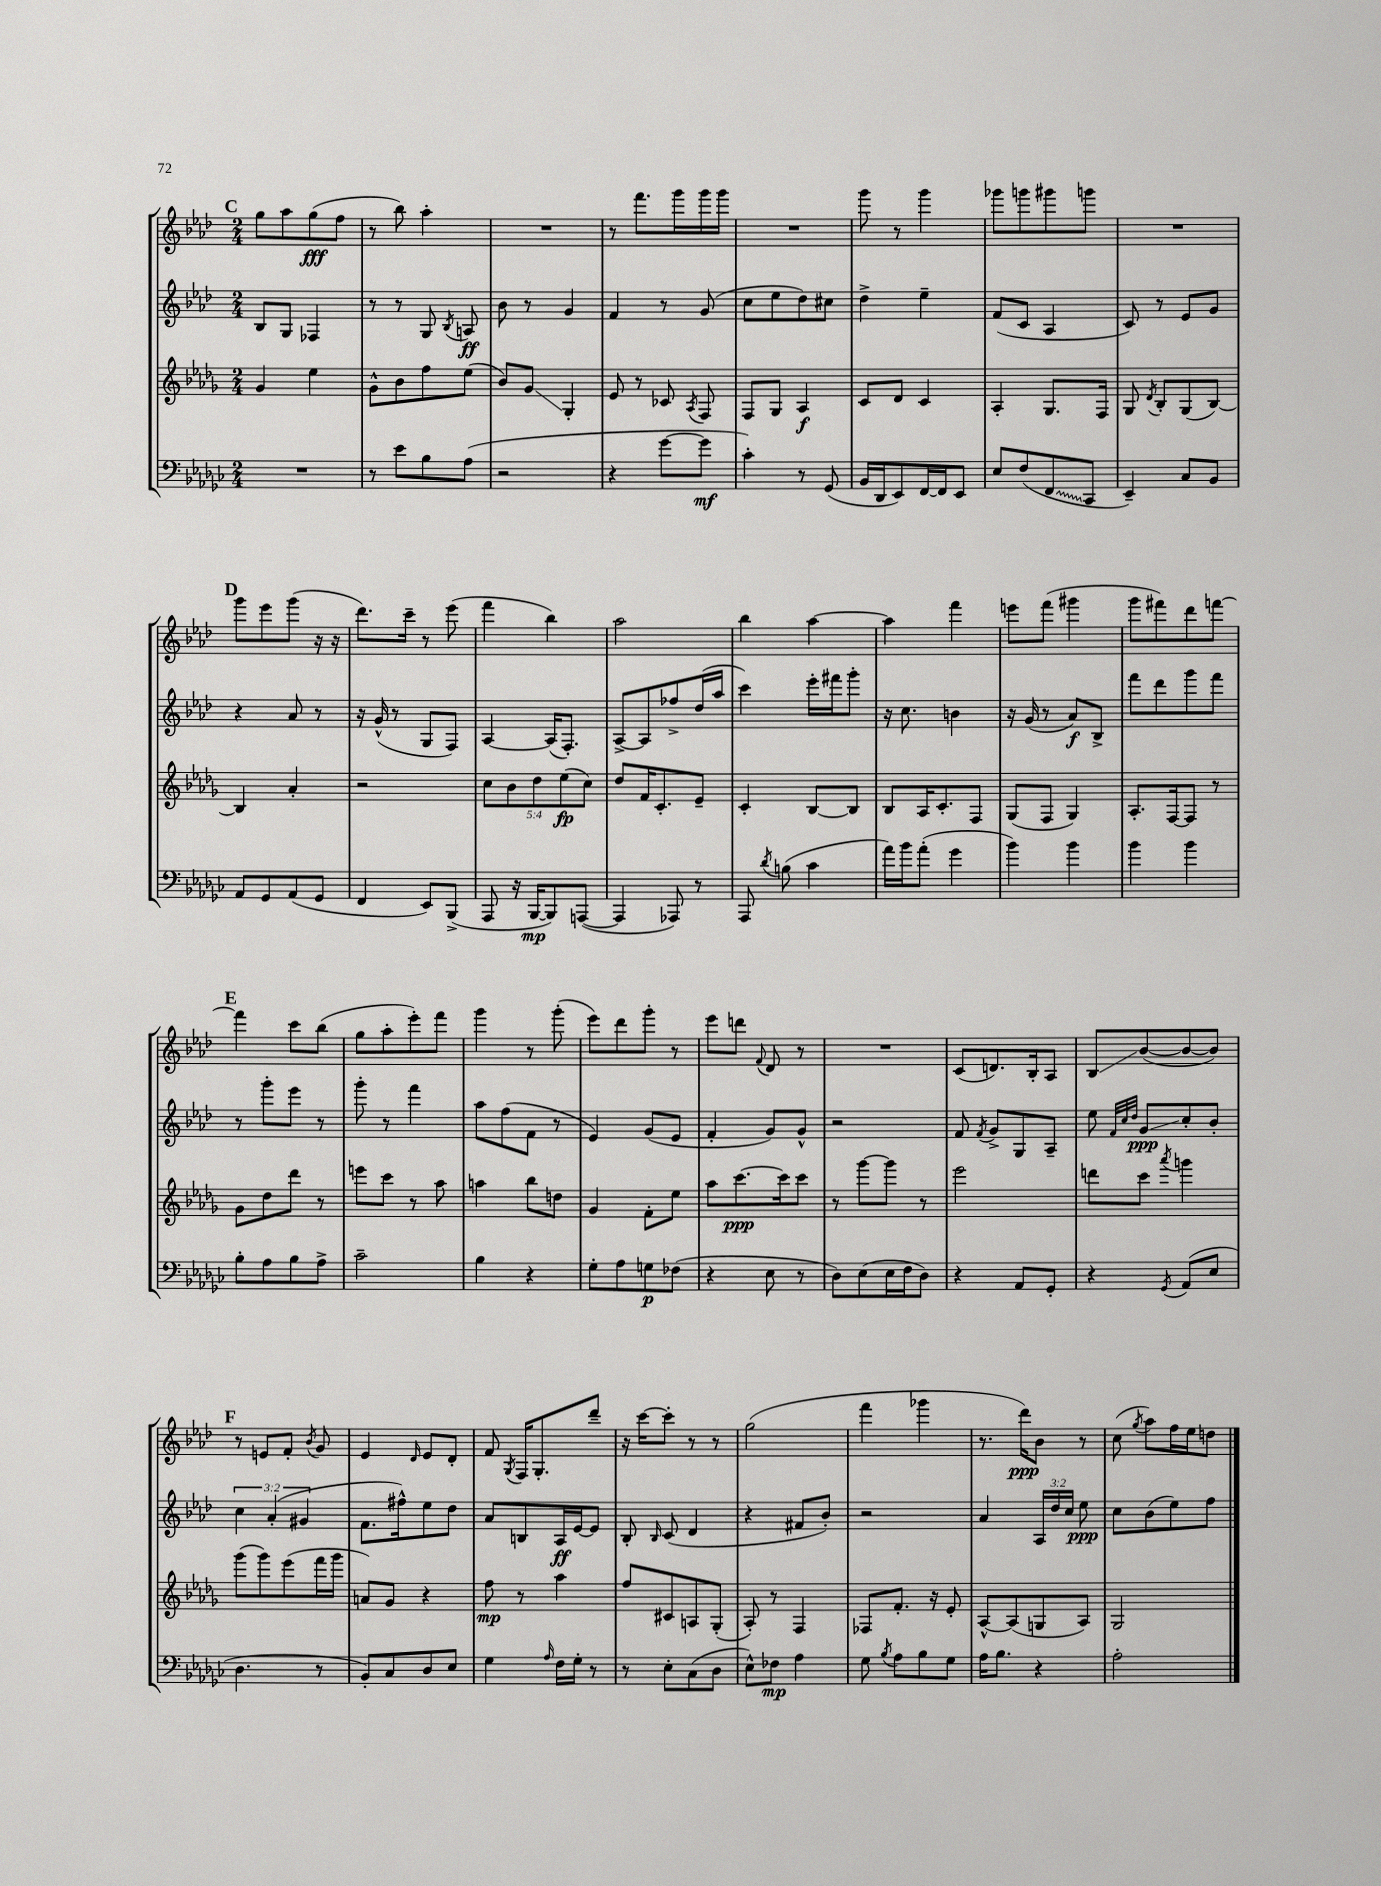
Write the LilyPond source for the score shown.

<<
\new StaffGroup <<
\new Staff = "s0" {
    \clef treble \key aes \major \numericTimeSignature \time 2/4
    \autoBeamOff \mark \markup { \bold "C" } g''8[ aes''8 g''8\fff( f''8] |
    r8 bes''8) aes''4-. |
    R2 |
    r8 f'''8.[ g'''16 g'''16 g'''16] |
    R2 |
    g'''8 r8 g'''4 |
    ges'''8[ g'''8 gis'''8 g'''8] |
    R2 |
    \mark \markup { \bold "D" } g'''8[ ees'''8 g'''8]( r16 r16 |
    des'''8.[) c'''16]-- r8 ees'''8( |
    f'''4 bes''4) |
    aes''2 |
    bes''4 aes''4~ |
    aes''4 f'''4 |
    e'''8[ f'''8]( gis'''4 |
    g'''8[ fis'''8) des'''8 f'''8]~ |
    \mark \markup { \bold "E" } f'''4 c'''8[ bes''8]( |
    g''8[ aes''8-. ees'''8-.) f'''8] |
    g'''4 r8 g'''8-.( |
    ees'''8[) des'''8 g'''8]-. r8 |
    ees'''8[ d'''8] \appoggiatura { f'8 } des'8 r8 |
    R2 |
    c'8[( d'8.) bes16-. aes8] |
    bes8[\glissando bes'8~( bes'8~ bes'8]) |
    \mark \markup { \bold "F" } r8 e'8[ f'8]-. \acciaccatura { bes'8 } g'8 |
    ees'4 \grace { des'16 } ees'8[ des'8]-. |
    f'8 \acciaccatura { g8 } f16[ g8.-. des'''8]-- |
    r16 c'''16[~ c'''8]-. r8 r8 |
    g''2( |
    f'''4 ges'''4 |
    r8. des'''16[\ppp) bes'8] r8 |
    c''8( \acciaccatura { g''8 } aes''8[) f''16 ees''16 d''8] \bar "|." |
}
\new Staff = "s1" {
    \clef treble \key aes \major \numericTimeSignature \time 2/4 \override Staff.TupletNumber.text = #tuplet-number::calc-fraction-text
    \autoBeamOff \mark \markup { \bold "C" } bes8[ g8] fes4 |
    r8 r8 g8 \acciaccatura { bes8 } a8\ff |
    bes'8 r8 g'4 |
    f'4 r8 g'8( |
    c''8[ ees''8 des''8) cis''8] |
    des''4-> ees''4-- |
    f'8[( c'8] aes4 |
    c'8) r8 ees'8[ g'8] |
    \mark \markup { \bold "D" } r4 aes'8 r8 |
    r16 g'16-^( r8 g8[ f8]) |
    aes4~ aes16[( f8.]-.) |
    aes8[~-> aes8 fes''8-> des''16( aes''16] |
    c'''4) ees'''16[-. fis'''16 g'''8]-. |
    r16 c''8. b'4 |
    r16 g'16( r8 aes'8[\f) bes8]-> |
    f'''8[ des'''8 g'''8 f'''8] |
    \mark \markup { \bold "E" } r8 g'''8[-. ees'''8] r8 |
    g'''8-. r8 f'''4 |
    aes''8[ f''8( f'8] r8 |
    ees'4) g'8[( ees'8] |
    f'4-. g'8[) g'8]-^ |
    r2 |
    f'8 \acciaccatura { f'8 } g'8[-> g8 aes8]-- |
    ees''8 \grace { f'32[ c''32 des''32] } g'8[\glissando\ppp c''8-. bes'8]-. |
    \mark \markup { \bold "F" } \tuplet 3/2 { c''4 aes'4-.( gis'4 } |
    f'8.[ fis''16-^) ees''8 des''8] |
    aes'8[ b8 aes16\ff ees'16~ ees'8] |
    bes8-. \grace { bes16 } c'8( des'4 |
    r4 fis'8[ bes'8]-.) |
    r2 |
    aes'4 \tuplet 3/2 { aes16[ des''16 c''16] } ees''8\ppp |
    c''8[ bes'8( ees''8) f''8] \bar "|." |
}
\new Staff = "s2" {
    \clef treble \key des \major \numericTimeSignature \time 2/4 \override Staff.TupletNumber.text = #tuplet-number::calc-fraction-text
    \autoBeamOff \mark \markup { \bold "C" } ges'4 ees''4 |
    ges'8[-^ bes'8 f''8 ees''8]( |
    bes'8[) ges'8]\glissando ges4-. |
    ees'8 r8 ces'8 \acciaccatura { aes8 } f8 |
    f8[ ges8] aes4\f |
    c'8[ des'8] c'4 |
    aes4-. ges8.[ f16] |
    ges8 \acciaccatura { des'8 } bes8[-. ges8( bes8]~) |
    \mark \markup { \bold "D" } bes4 aes'4-. |
    r2 |
    \tuplet 5/4 { c''8[ bes'8 des''8 ees''8\fp( c''8]) } |
    des''8[ f'16 c'8.-. ees'8]-- |
    c'4-. bes8[~ bes8] |
    bes8[ aes16 c'8.-. f8] |
    ges8[( f8] ges4) |
    aes8.[-. f16~ f8] r8 |
    \mark \markup { \bold "E" } ges'8[ des''8 des'''8] r8 |
    e'''8[ c'''8] r8 aes''8 |
    a''4 bes''8[ d''8] |
    ges'4 f'8[-. ees''8] |
    aes''8[ c'''8.~\ppp c'''16 c'''8] |
    r8 ges'''8[~ ges'''8] r8 |
    ees'''2 |
    d'''8[ c'''8] \acciaccatura { aes'''8 } g'''4 |
    \mark \markup { \bold "F" } ges'''8[( ges'''8) ees'''8( f'''16 ges'''16] |
    a'8[) ges'8] r4 |
    f''8\mp r8 aes''4 |
    f''8[ cis'8 a8 ges8]-.( |
    aes8-.) r8 f4 |
    fes8[ f'8.]-. r16 ees'8-. |
    aes8[~-^ aes8( g8 aes8]) |
    ges2 \bar "|." |
}
\new Staff = "s3" {
    \clef bass \key ges \major \numericTimeSignature \time 2/4
    \autoBeamOff \mark \markup { \bold "C" } R2 |
    r8 ees'8[ bes8 aes8]( |
    r2 |
    r4 ges'8[~ ges'8]\mf |
    ces'4-.) r8 ges,8( |
    bes,16[ des,16 ees,8) f,16~ f,16 ees,8] |
    ees8[ f8( \once \override Glissando.style = #'zigzag f,8\glissando ces,8] |
    ees,4--) ces8[ bes,8] |
    \mark \markup { \bold "D" } aes,8[ ges,8 aes,8( ges,8] |
    f,4 ees,8[) bes,,8]->( |
    aes,,8 r16 bes,,16[~\mp bes,,8) a,,8]~( |
    a,,4 aes,,8) r8 |
    aes,,8 \acciaccatura { des'8 } b8( ces'4 |
    aes'16[) bes'16 aes'8]-.( ges'4 |
    bes'4) bes'4 |
    bes'4 bes'4 |
    \mark \markup { \bold "E" } bes8[-. aes8 bes8 aes8]-> |
    ces'2-- |
    bes4 r4 |
    ges8[-. aes8 g8\p fes8]( |
    r4 ees8 r8 |
    des8[) ees8( ees16 f16 des8]) |
    r4 aes,8[ ges,8]-. |
    r4 \acciaccatura { ges,8 } aes,8[( ees8] |
    \mark \markup { \bold "F" } des4. r8 |
    bes,8[-.) ces8 des8 ees8] |
    ges4 \grace { aes16 } f16[ ges16]-. r8 |
    r8 ees8[-. ces8( des8] |
    ees8[-^) fes8]\mp aes4 |
    ges8 \acciaccatura { bes8 } aes8[ bes8 ges8] |
    aes16[ bes8.] r4 |
    aes2-. \bar "|." |
}
>>
>>
\layout { \context { \Score \remove "Bar_number_engraver" } }
